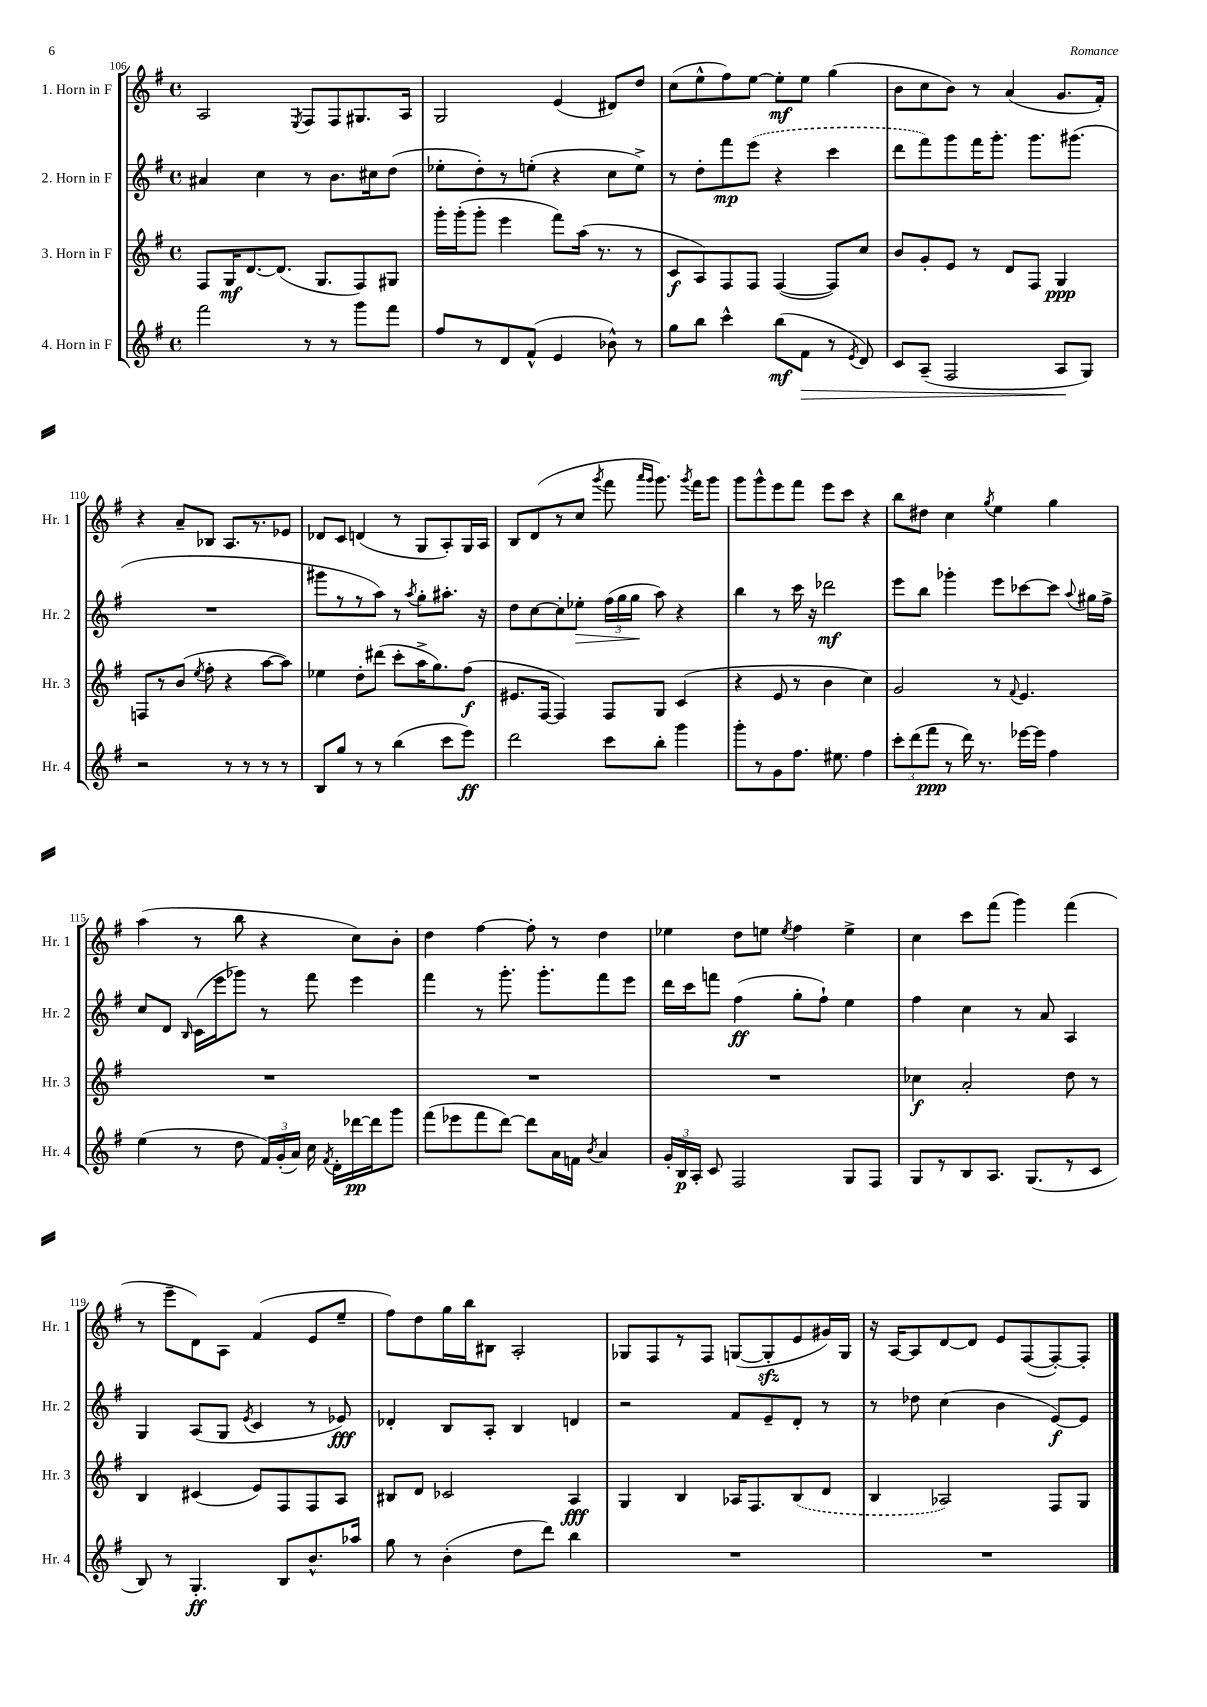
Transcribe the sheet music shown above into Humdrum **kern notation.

**kern	**dynam	**kern	**dynam	**kern	**dynam	**kern	**dynam
*part4	*part4	*part3	*part3	*part2	*part2	*part1	*part1
*staff4	*staff4	*staff3	*staff3	*staff2	*staff2	*staff1	*staff1
*I"4. Horn in F	*	*I"3. Horn in F	*	*I"2. Horn in F	*	*I"1. Horn in F	*
*I'Hr. 4	*	*I'Hr. 3	*	*I'Hr. 2	*	*I'Hr. 1	*
*clefG2	*	*clefG2	*	*clefG2	*	*clefG2	*
*k[f#]	*	*k[f#]	*	*k[f#]	*	*k[f#]	*
*M4/4	*	*M4/4	*	*M4/4	*	*M4/4	*
*met(c)	*	*met(c)	*	*met(c)	*	*met(c)	*
=106	=106	=106	=106	=106	=106	=106	=106
2fff#\	.	8F#/L	.	4a#X/	.	2A/	.
.	.	16G/K	mf	.	.	.	.
.	.	[8.d/	.	.	.	.	.
.	.	.	.	4cc\	.	.	.
.	.	(8.d/J]	.	.	.	.	.
.	.	.	.	.	.	8qE/	.
8r	.	.	.	8r	.	8F#/L	.
.	.	8.G/L	.	.	.	.	.
8r	.	.	.	8.b\L	.	8F#/	.
8ggg\L	.	8F#/)	.	.	.	8.G#X/	.
.	.	.	.	16cc#X\k	.	.	.
8fff#\J	.	8G#X/J	.	(8dd\J	.	.	.
.	.	.	.	.	.	16A/Jk	.
=107	=107	=107	=107	=107	=107	=107	=107
8ff#/L	.	16ggg'\LL	.	8ee-X'\L	.	2G/	.
.	.	(16ggg'\J	.	.	.	.	.
8r	.	8ggg'\J	.	8dd'\)	.	.	.
8d/	.	4eee\	.	8r	.	.	.
(8f#^^/J	.	.	.	(8een'\J	.	.	.
4e/	.	8fff#\L)	.	4r	.	(4e/	.
.	.	(16aa\Jk	.	.	.	.	.
.	.	8.r	.	.	.	.	.
8b-X^^\)	.	.	.	8cc\L	.	8d#X/L)	.
8r	.	8r	.	8ee^\J)	.	8dd/J	.
=108	=108	=108	=108	=108	=108	=108	=108
8gg\L	.	8c/L	f	8r	.	(8cc\L	.
8bb\J	.	8A/)	.	8dd'\L	.	8ee^^\	.
4ccc^^\	.	8F#/	.	8fff#\	mp	8ff#\)	.
.	.	8F#/J	.	(8eee\J	.	[8ee\J	.
(8bb\L	mf	([4F#/	.	4r	.	8ee'\L]	mf
!	!LO:HP:b	!	!	!	!	!	!
8f#\J	>	.	.	.	.	8ee\J	.
8r	.	8F#/L])	.	4ccc\	.	(4gg\	.
8qe/	.	.	.	.	.	.	.
8d/)	.	8cc/J	.	.	.	.	.
=109	=109	=109	=109	=109	=109	=109	=109
8c/L	.	8b/L	.	8ddd\L	.	8b\L	.
(8A~/J	.	8g'/	.	8fff#\)	.	8cc\	.
2F#/	.	8e/J	.	8ggg\	.	8b\J)	.
.	.	8r	.	16fff#\K	.	8r	.
.	.	.	.	8.ggg'\J	.	.	.
.	.	8d/L	.	.	.	(4a/	.
.	.	8F#/J	.	8.ggg\L	.	.	.
8A/L	.	4G/	ppp	.	.	8.g/L	.
.	.	.	.	(8.ggg#X\J	.	.	.
8G/J)	]	.	.	.	.	.	.
.	.	.	.	.	.	16f#'/Jk)	.
!!LO:LB:g=z
=110	=110	=110	=110	=110	=110	=110	=110
2r	.	8Fn/L	.	1r	.	4r	.
.	.	8r	.	.	.	.	.
.	.	(8b/J	.	.	.	8a~/L	.
.	.	8qee/	.	.	.	.	.
.	.	8ff#'\	.	.	.	8B-X/J	.
8r	.	4r	.	.	.	8.A/L	.
8r	.	.	.	.	.	.	.
.	.	.	.	.	.	8.r	.
8r	.	[8aa\L	.	.	.	.	.
8r	.	8aa\J])	.	.	.	8e-X/J	.
=111	=111	=111	=111	=111	=111	=111	=111
8B/L	.	4ee-X\	.	8ggg#X\L	.	8d-X/L	.
8gg/J	.	.	.	8r	.	8c/J	.
8r	.	8dd'\L	.	8r	.	(4dn/	.
8r	.	(8ddd#X\J	.	8aa\J)	.	.	.
(4bb\	.	8ccc'\L	.	8r	.	8r	.
.	.	.	.	8qaa/	.	.	.
.	.	16aa^\K	.	8gg'\L	.	8G/L	.
.	.	8.gg\)	.	.	.	.	.
8ccc\L	.	.	.	8.aa#X'\J	.	8A'/)	.
8eee\J)	ff	(8ff#\J	f	.	.	16G/L	.
.	.	.	.	16r	.	16A/JJ	.
=112	=112	=112	=112	=112	=112	=112	=112
2ddd\	.	8.e#X/L	.	8dd\L	.	8B/L	.
.	.	.	.	[8cc\	.	(8d/	.
.	.	[16F#/Jk	.	.	.	.	.
.	.	4F#/])	.	8cc'\]	.	8r	.
!	!	!	!	!	!LO:HP:b	!	!
.	.	.	.	8ee-X'\J	>	8cc/J	.
.	.	.	.	.	.	8qggg/	.
8ccc\L	.	8F#/L	.	(24ff#\LL	.	8fff#\	.
.	.	.	.	24gg\	.	.	.
.	.	.	.	24gg\JJ	.	.	.
.	.	.	.	.	.	16qqaaa/LL	.
.	.	.	.	.	.	16qqggg/JJ	.
8bb'\J	.	8G/J	.	8aa\)	]	8.ggg\)	.
4ggg\	.	(4c/	.	4r	.	.	.
.	.	.	.	.	.	8qggg/	.
.	.	.	.	.	.	16fff#\KL	.
.	.	.	.	.	.	8ggg\J	.
=113	=113	=113	=113	=113	=113	=113	=113
8ggg'\L	.	4r	.	4bb\	.	8ggg\L	.
8r	.	.	.	.	.	8ggg^^\	.
8g\	.	8e/	.	8r	.	8eee\	.
8.ff#\J	.	8r	.	16ccc\	.	8fff#\J	.
.	.	.	.	16r	.	.	.
.	.	4b\	.	2ddd-X\	mf	8eee\L	.
8.ee#X\	.	.	.	.	.	.	.
.	.	.	.	.	.	8ccc\J	.
4ff#\	.	4cc\)	.	.	.	4r	.
=114	=114	=114	=114	=114	=114	=114	=114
12ccc'\L	.	2g/	.	8eee\L	.	8bb\L	.
(12ddd\	.	.	.	.	.	.	.
.	.	.	.	8bb\J	.	8dd#X\J	.
12fff#\J	ppp	.	.	.	.	.	.
8r	.	.	.	4ggg-X'\	.	4cc\	.
16ddd\)	.	.	.	.	.	.	.
8.r	.	.	.	.	.	.	.
.	.	.	.	.	.	8qgg/	.
.	.	8r	.	8eee\L	.	4ee\	.
.	.	8qqf#/	.	.	.	.	.
[16eee-X\LL	.	4.e/	.	[8ccc-X\	.	.	.
16eee-\JJ]	.	.	.	.	.	.	.
4ff#\	.	.	.	8ccc-\J]	.	4gg\	.
.	.	.	.	8qqaa/	.	.	.
.	.	.	.	16gg#X\LL	.	.	.
.	.	.	.	16ff#^\JJ	.	.	.
!!LO:LB:g=z
=115	=115	=115	=115	=115	=115	=115	=115
(4ee\	.	1r	.	8cc/L	.	(4aa\	.
.	.	.	.	8d/J	.	.	.
.	.	.	.	16qqB/	.	.	.
8r	.	.	.	(16c\LL	.	8r	.
.	.	.	.	16eee\J	.	.	.
8dd\	.	.	.	8ggg-X\J)	.	8bb\	.
24f#/LL)	.	.	.	8r	.	4r	.
(24g'/	.	.	.	.	.	.	.
24a/JJ)	.	.	.	.	.	.	.
16cc\	.	.	.	8fff#\	.	.	.
8qf#/	.	.	.	.	.	.	.
16d'\LL	.	.	.	.	.	.	.
[16ddd-X\	pp	.	.	4eee\	.	8cc\L)	.
16ddd-\J]	.	.	.	.	.	.	.
8ggg\J	.	.	.	.	.	8b'\J	.
=116	=116	=116	=116	=116	=116	=116	=116
(8fff#\L	.	1r	.	4fff#\	.	4dd\	.
8eee-X\	.	.	.	.	.	.	.
8fff#\	.	.	.	8r	.	[4ff#\	.
[8ddd\J)	.	.	.	8.ggg'\	.	.	.
8ddd\L]	.	.	.	.	.	8ff#'\]	.
.	.	.	.	8.ggg'\L	.	.	.
16a\L	.	.	.	.	.	8r	.
16fn\JJ	.	.	.	.	.	.	.
8qb/	.	.	.	.	.	.	.
4a/	.	.	.	8fff#\	.	4dd\	.
.	.	.	.	8eee\J	.	.	.
=117	=117	=117	=117	=117	=117	=117	=117
24g'/LL	.	1r	.	16ddd\LL	.	4ee-X\	.
24B/	p	.	.	.	.	.	.
.	.	.	.	16ccc\J	.	.	.
24A'/JJ	.	.	.	.	.	.	.
8c/	.	.	.	8fffn\J	.	.	.
2F#/	.	.	.	(4ff#\	ff	8dd\L	.
.	.	.	.	.	.	8een\J	.
.	.	.	.	.	.	8qee/	.
.	.	.	.	8gg'\L	.	4ff#\	.
.	.	.	.	8ff#`\J)	.	.	.
8G/L	.	.	.	4ee\	.	4ee^\	.
8F#/J	.	.	.	.	.	.	.
=118	=118	=118	=118	=118	=118	=118	=118
8G/L	.	4cc-X\	f	4ff#\	.	4cc\	.
8r	.	.	.	.	.	.	.
8B/	.	2a'/	.	4cc\	.	8ccc\L	.
8.A/J	.	.	.	.	.	(8fff#\J	.
.	.	.	.	8r	.	4ggg\)	.
(8.G/L	.	.	.	.	.	.	.
.	.	.	.	8a/	.	.	.
8r	.	8dd\	.	4A/	.	(4fff#\	.
8c/J	.	8r	.	.	.	.	.
!!LO:LB:g=z
=119	=119	=119	=119	=119	=119	=119	=119
8B/)	.	4B/	.	4G/	.	8r	.
8r	.	.	.	.	.	8eee~\L	.
4.G'/	ff	(4c#X/	.	(8A/L	.	8d\)	.
.	.	.	.	8G/J	.	8A\J	.
.	.	.	.	8qe/	.	.	.
.	.	8e/L)	.	4c/	.	(4f#/	.
8B/L	.	8F#/	.	.	.	.	.
8.b^^/	.	8F#/	.	8r	.	8e/L	.
.	.	8A/J	.	8e-X/)	fff	8ee~/J	.
16aa-X/Jk	.	.	.	.	.	.	.
=120	=120	=120	=120	=120	=120	=120	=120
8gg\	.	8B#X/L	.	4d-X'/	.	8ff#\L)	.
8r	.	8d/J	.	.	.	8dd\	.
(4b'\	.	2c-X/	.	8B/L	.	16gg\L	.
.	.	.	.	.	.	16bb\J	.
.	.	.	.	8A'/J	.	8B#X\J	.
8dd\L	.	.	.	4B/	.	2A'/	.
8ddd\J)	.	.	.	.	.	.	.
4bb\	.	4A/	fff	4dn/	.	.	.
=121	=121	=121	=121	=121	=121	=121	=121
1r	.	4G/	.	2r	.	8G-X/L	.
.	.	.	.	.	.	8F#/	.
.	.	4B/	.	.	.	8r	.
.	.	.	.	.	.	8F#/J	.
.	.	16A-X/KL	.	8f#/L	.	([8Gn/L	.
.	.	8.F#/	.	.	.	.	.
.	.	.	.	8e~/	.	8Gzz'/]	.
.	.	(8B/	.	8d'/J	.	8e/	.
.	.	8d/J	.	8r	.	16g#X/L)	.
.	.	.	.	.	.	16G/JJ	.
=122	=122	=122	=122	=122	=122	=122	=122
1r	.	4B/	.	8r	.	16r	.
.	.	.	.	.	.	[16A/KL	.
.	.	.	.	8dd-X\	.	8A/]	.
.	.	2A-X/)	.	(4cc\	.	[8d/	.
.	.	.	.	.	.	8d/J]	.
.	.	.	.	4b\	.	8e/L	.
.	.	.	.	.	.	([8F#/	.
.	.	8F#/L	.	[8e/L)	f	8F#'/_)	.
.	.	8G/J	.	8e/J]	.	8F#'/J]	.
==	==	==	==	==	==	==	==
*-	*-	*-	*-	*-	*-	*-	*-
